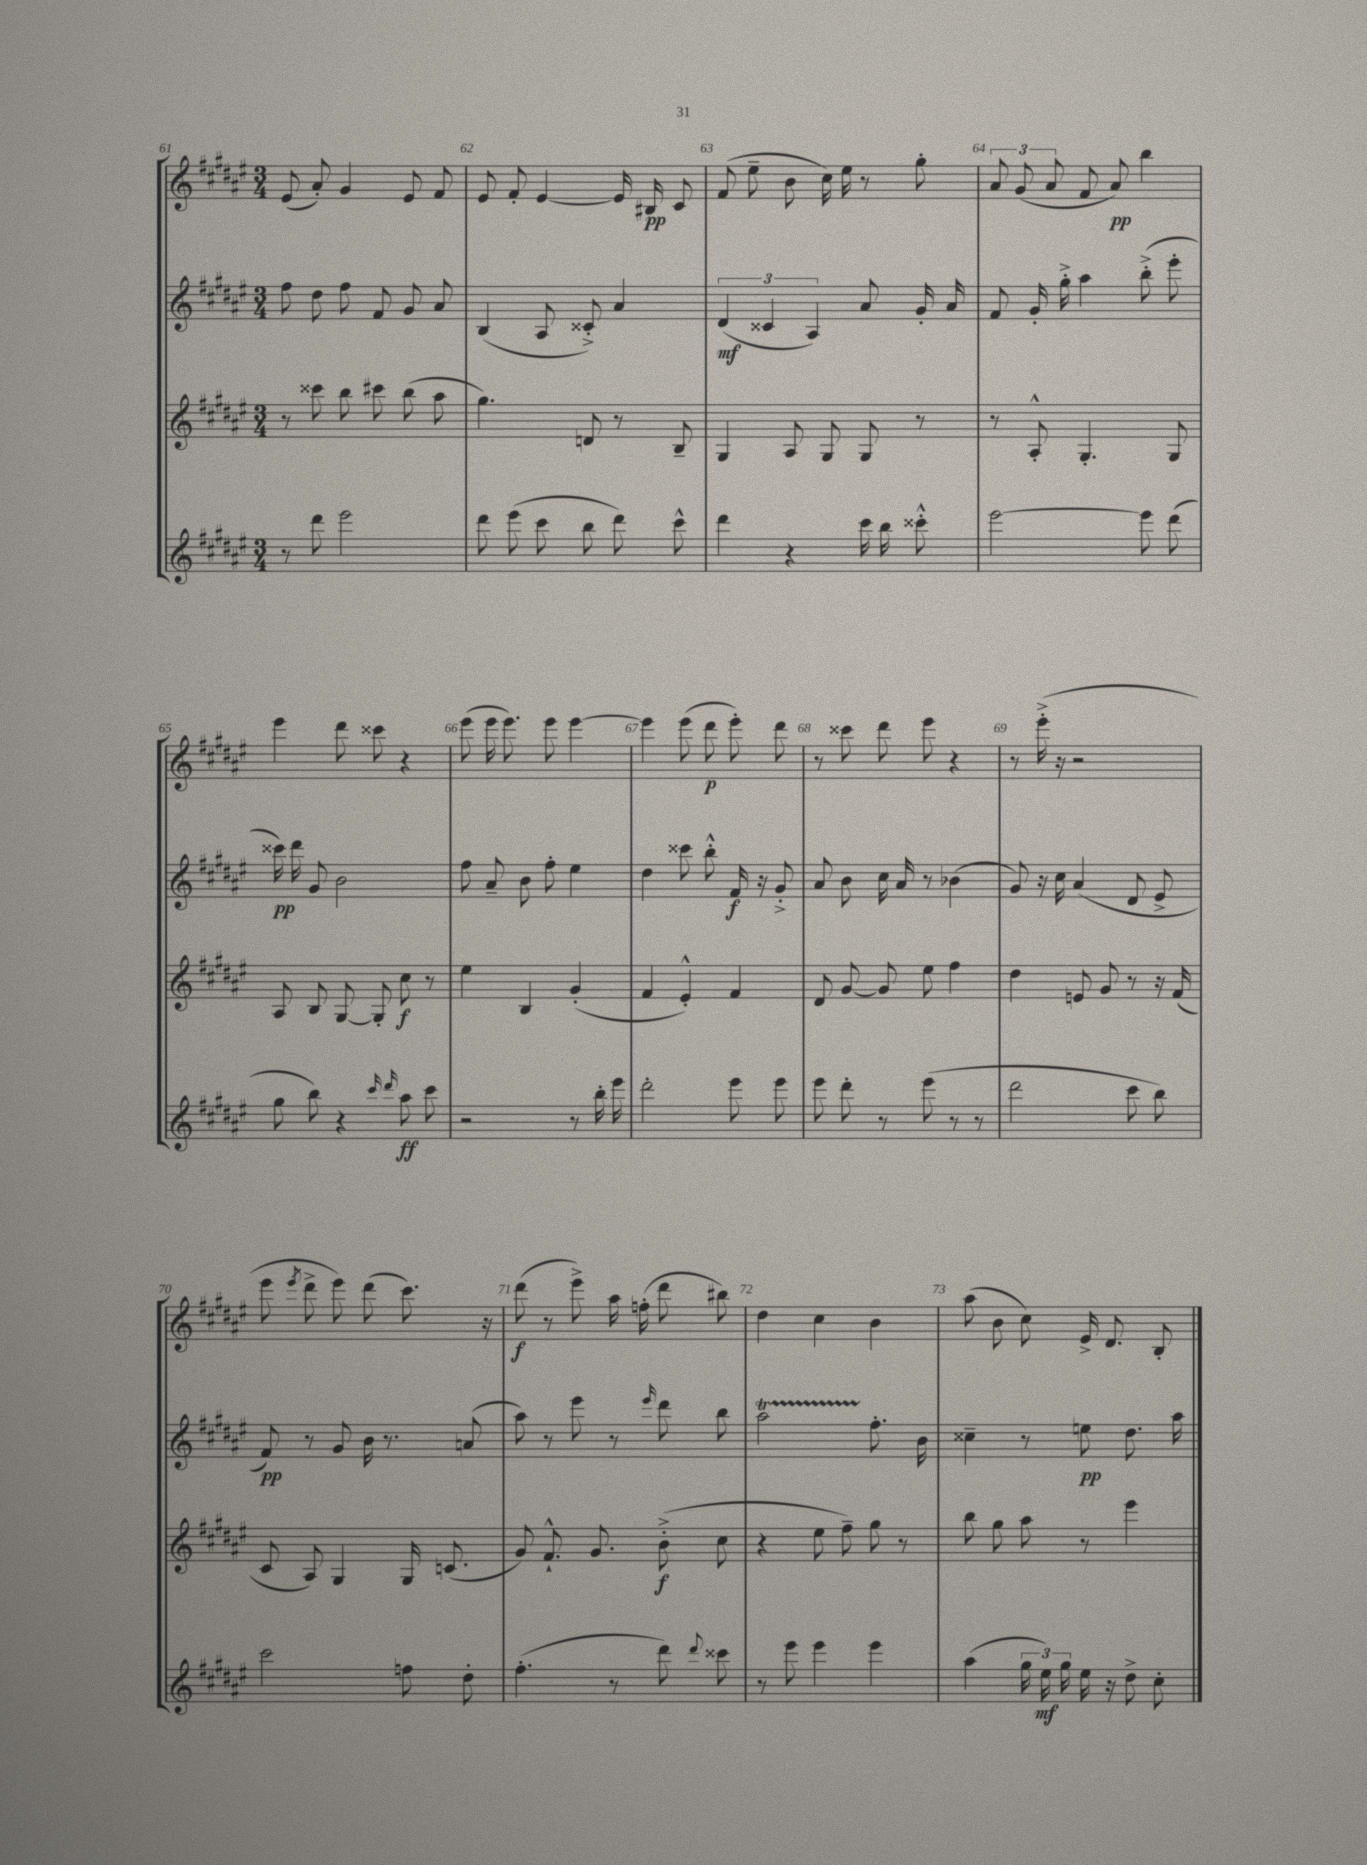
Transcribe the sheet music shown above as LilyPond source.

<<
\new StaffGroup <<
\new Staff = "s0" {
    \clef treble \key fis \major \numericTimeSignature \time 3/4
    \autoBeamOff eis'8( ais'8-.) gis'4 eis'8 fis'8 |
    eis'8 fis'8-. eis'4~ eis'16 bis16\pp cis'8 |
    fis'8( eis''8-- b'8 cis''16) eis''16 r8 gis''8-. |
    \tuplet 3/2 { ais'8 gis'8( ais'8 } fis'8 ais'8\pp) b''4 |
    eis'''4 dis'''8 cisis'''8 r4 |
    eis'''8( eis'''16 eis'''8.) eis'''8 eis'''4~ |
    eis'''4 eis'''8( dis'''8\p eis'''8-.) dis'''8 |
    r8 cisis'''8 dis'''8 eis'''8 r4 |
    r8 eis'''16-.->( r16 r2 |
    eis'''8 \acciaccatura { eis'''8 } dis'''8-> eis'''8) dis'''8( cis'''8.) r16 |
    dis'''8\f( r8 eis'''8->) ais''16 f''16-.( dis'''8 bis''8) |
    dis''4 cis''4 b'4 |
    ais''8( b'8 cis''8) eis'16-> dis'8. b8-. \bar "|." |
}
\new Staff = "s1" {
    \clef treble \key fis \major \numericTimeSignature \time 3/4
    \autoBeamOff fis''8 dis''8 fis''8 fis'8 gis'8 ais'8 |
    b4( ais8 cisis'8-.->) ais'4 |
    \tuplet 3/2 { dis'4\mf( cisis'4 ais4) } ais'8 gis'16-. ais'16 |
    fis'8 gis'16-. gis''16-.-> ais''4 b''8-.->( eis'''8-. |
    cisis'''16\pp) dis'''16 gis'8 b'2 |
    fis''8 ais'8-- b'8 fis''8-. eis''4 |
    dis''4 cisis'''8 b''8-.-^ fis'16\f r16 gis'8-.-> |
    ais'8 b'8 cis''16 ais'16 r8 bes'4( |
    gis'8) r16 cis''16 ais'4( dis'8 eis'8-> |
    fis'8\pp) r8 gis'8 b'16 r8. a'8( |
    ais''8) r8 eis'''8 r8 \grace { eis'''16 } dis'''8 b''8 |
    ais''2\startTrillSpan fis''8.-.\stopTrillSpan b'16 |
    cisis''4-- r8 e''8\pp dis''8. ais''16 \bar "|." |
}
\new Staff = "s2" {
    \clef treble \key fis \major \numericTimeSignature \time 3/4
    \autoBeamOff r8 cisis'''8 b''8 cis'''8 b''8( ais''8 |
    gis''4.) d'8 r8 b8-- |
    gis4 ais8 gis8 gis8 r8 |
    r8 ais8-.-^ gis4.-. gis8 |
    ais8 b8 gis8~ gis8-. cis''8\f r8 |
    eis''4 b4 gis'4-.( |
    fis'4 eis'4-.-^) fis'4 |
    dis'8 gis'8~ gis'8 eis''8 fis''4 |
    dis''4 e'8 gis'8 r8 r16 fis'16( |
    cis'8 ais8) gis4 gis16 c'8.( |
    gis'8) fis'8.-!-^ gis'8. b'8-.->\f( cis''8 |
    r4 eis''8 fis''8--) gis''8 r8 |
    b''8 gis''8 ais''8 r8 eis'''4 \bar "|." |
}
\new Staff = "s3" {
    \clef treble \key fis \major \numericTimeSignature \time 3/4
    \autoBeamOff r8 dis'''8 eis'''2 |
    dis'''8 eis'''8( cis'''8 b''8 dis'''8) cis'''8-^ |
    dis'''4 r4 cis'''16 b''16 cisis'''8-.-^ |
    eis'''2~ eis'''8 dis'''8( |
    gis''8 b''8) r4 \grace { cis'''16 dis'''16 } ais''8\ff cis'''8 |
    r2 r8 b''16-. eis'''16 |
    dis'''2-. eis'''8 eis'''8 |
    eis'''8 dis'''8-. r8 eis'''8( r8 r8 |
    dis'''2 cis'''8 b''8) |
    cis'''2 f''8 dis''8-. |
    fis''4.-.( r8 dis'''8) \appoggiatura { dis'''8 } cisis'''8 |
    r8 eis'''8 eis'''4 eis'''4 |
    ais''4( \tuplet 3/2 { gis''16 eis''16\mf) gis''16 } eis''16 r16 dis''8-> cis''8-. \bar "|." |
}
>>
>>
\layout { \context { \Score currentBarNumber = #61 \override BarNumber.break-visibility = ##(#f #t #t) barNumberVisibility = #all-bar-numbers-visible } }
